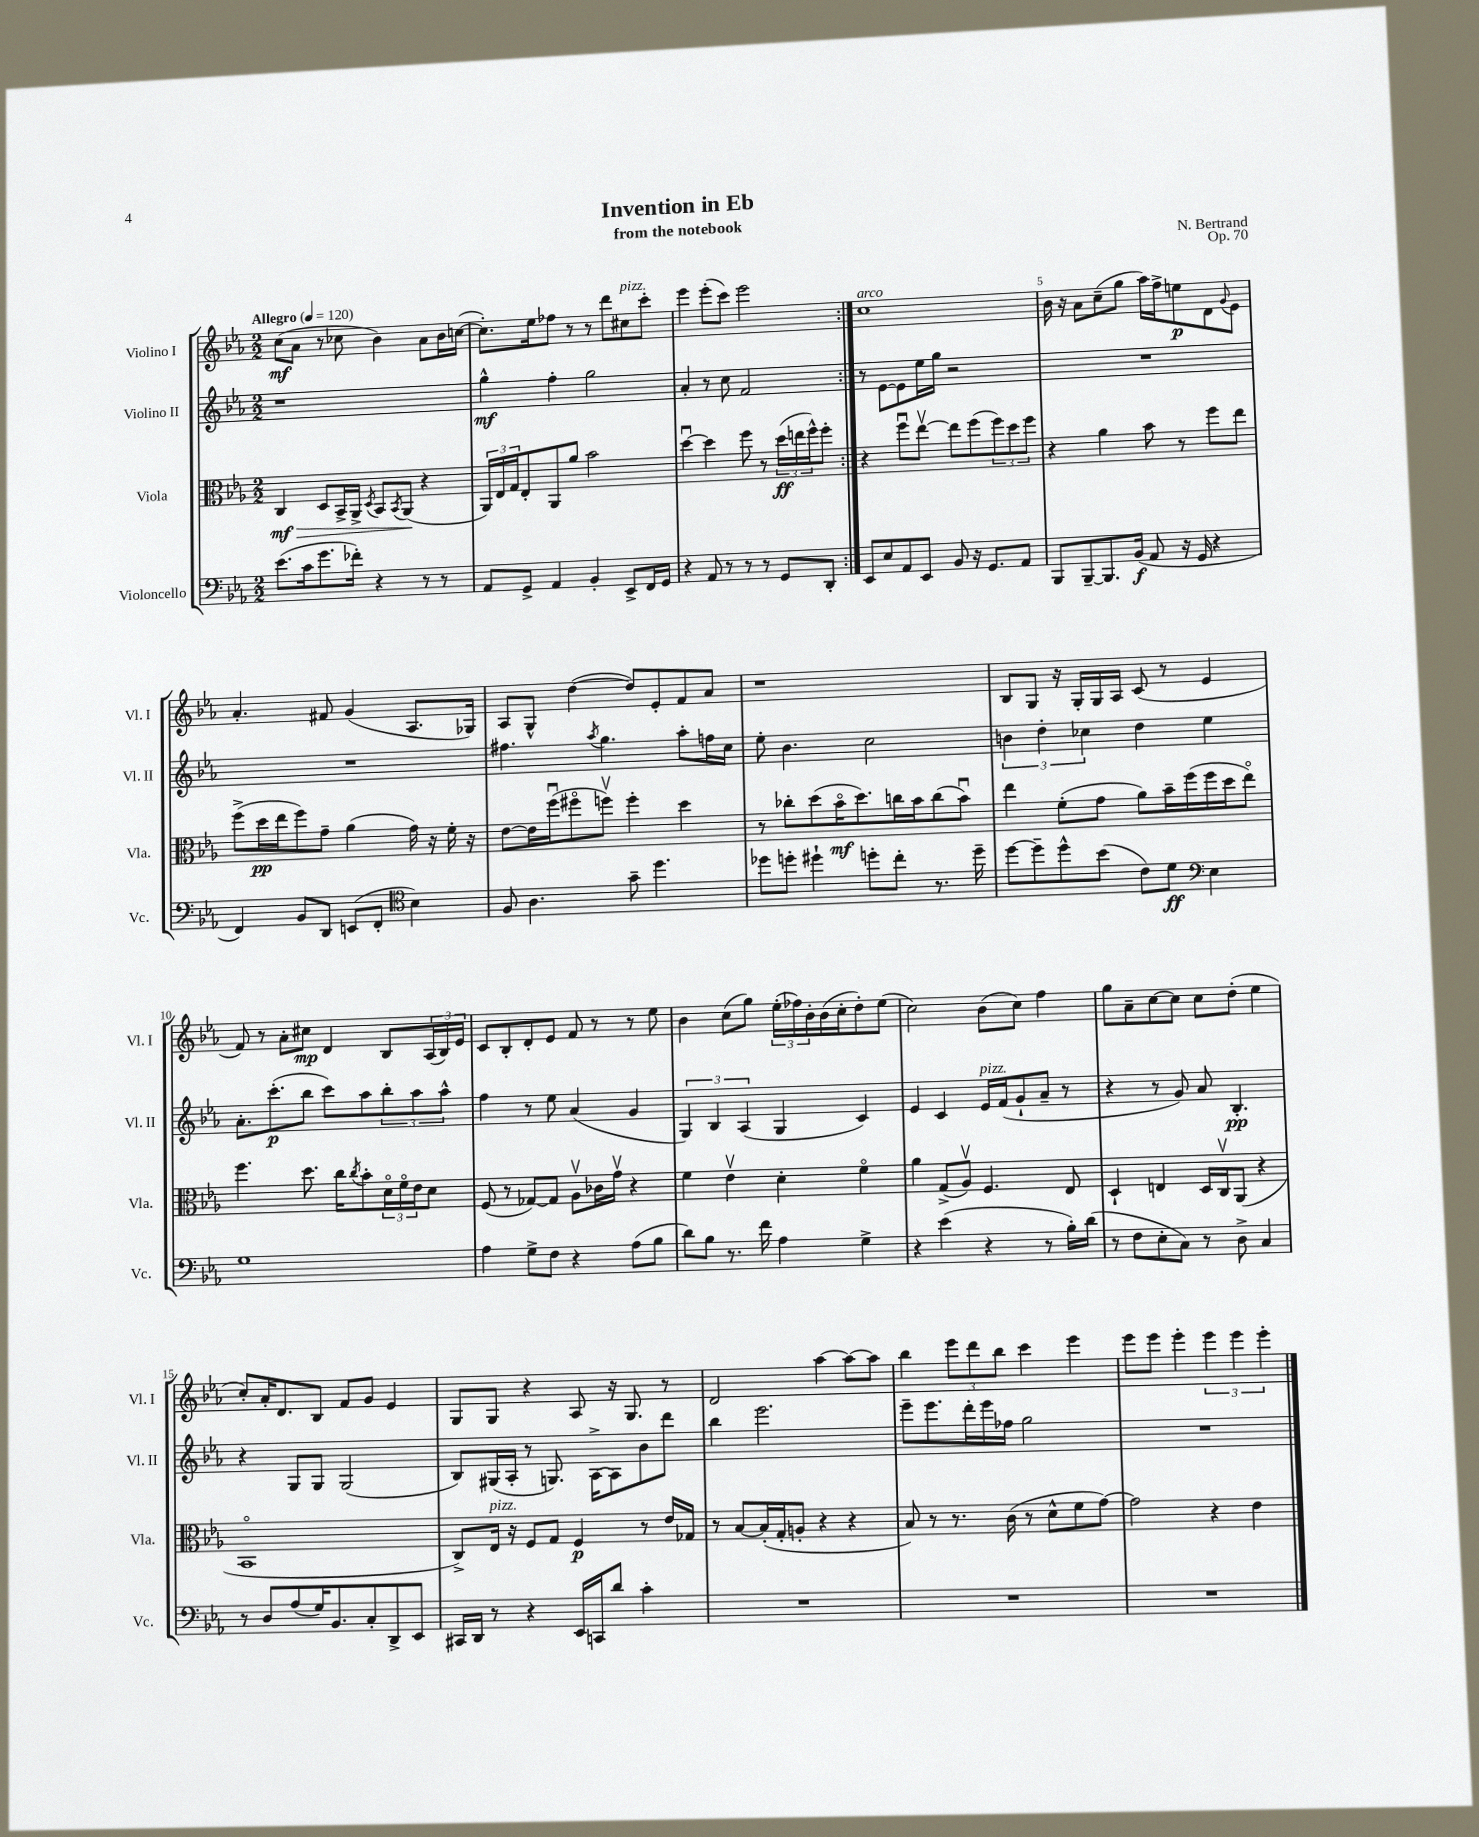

**kern	**kern	**kern	**kern
*staff4	*staff3	*staff2	*staff1
*clefF4	*clefC3	*clefG2	*clefG2
*k[b-e-a-]	*k[b-e-a-]	*k[b-e-a-]	*k[b-e-a-]
*M2/2	*M2/2	*M2/2	*M2/2
*MM120	*MM120	*MM120	*MM120
(8.e-\L	4C/	1r	(8cc\L
.	.	.	8a-\J
16c\k	.	.	.
8.g\	8D/L	.	8r
.	16BB-^/L	.	8cc-\
16f-'\Jk)	16AA-^/JJ	.	.
.	8qD/	.	.
4r	8BB-/L	.	4b-\)
.	8qBB-/	.	.
.	(8AA-/J	.	.
8r	4r	.	8a-\L
8r	.	.	16b-\L
.	.	.	([16cc\JJ
=	=	=	=
8AA-/L	24AA-/LL)	4gg^^\	8.cc'\]L)
.	24E-/	.	.
.	24G/J	.	.
8GG^/J	8E-'/	.	.
.	.	.	16ee-\k
4AA-/	8AA-/	4ff'\	8ff-\J
.	8a-/J	.	8r
4BB-'/	2b-\	2gg\	8r
.	.	.	8ddd\L
8EE-^/L	.	.	8cc#\
16FF/L	.	.	8ccc'\J
16GG/JJ	.	.	.
=	=	=	=
4r	[4ddu\	4a-'/	4eee-\
8AA-/	4dd\]	8r	(8eee-'\L
8r	.	8cc\	8ccc\J)
8r	8ff\	2f/	2eee-\
8r	8r	.	.
8GG/L	(24dd\LL	.	.
.	24ee\	.	.
.	24ff^^\J)	.	.
8DD'/J	8ff'\J	.	.
=:|!	=:|!	=:|!	=:|!
8EE-/L	4r	8r	1cc
8E-/	.	[8e-\L	.
8AA-/	8ffu\L	8e-\]	.
8EE-/J	[8ee-v\J	16ee-\L	.
.	.	16gg\JJ	.
8BB-/	8ee-\]L	2r	.
16r	(8ff\	.	.
8.GG/L	.	.	.
.	12ff\)	.	.
.	12dd\	.	.
8AA-/J	.	.	.
.	12ff\J	.	.
=	=	=	=
8BBB-/L	4r	1r	16b-\
.	.	.	16r
[8BBB-~/	.	.	8a-\L
8.BBB-/]	4a-\	.	(8cc~\
.	.	.	8gg\J
(16BB-/Jk	.	.	.
8AA-/	8b-\	.	16aa-\LL)
.	.	.	16ff^\J
16r	8r	.	8ee\
16GG/	.	.	.
4r	8ff\L	.	8d\
.	.	.	8qqg/
.	8ee-\J	.	8e-\J
=	=	=	=
4FF/)	(8ff^\L	1r	4.a-'/
.	16dd\L	.	.
.	16ee-\J	.	.
8BB-/L	8ff\)	.	.
8DD/J	8g~\J	.	8f#/
(8EE/L	(4a-\	.	(4g/
8FF'/J	.	.	.
*clefC4	*	*	*
4B-\)	16g\)	.	8.A-/L
.	16r	.	.
.	16f'\	.	.
.	16r	.	16G-/Jk)
=	=	=	=
8F/	[8e-\L	4.ff#\	8A-/L
4.A-\	16e-\]L	.	8G^^/J
.	(16ffu\J	.	.
.	8ff#o\	.	([4dd\
.	.	8qaa-/	.
.	8ffv\J)	4.gg\	.
8g~\	4ff'\	.	8dd/]L)
4.dd\	.	.	8e-'/
.	4dd\	8aa-'\L	8f/
.	.	16ff\L	8a-/J
.	.	16cc\JJ	.
=	=	=	=
8dd-\L	8r	8ee-'\	1r
8dd'\J	8cc-'\L	4.b-\	.
4dd#`\	(8dd\	.	.
.	16b-o\K	.	.
.	8.dd\)	.	.
8dd'\L	.	2cc\	.
8cc'\J	16cc\L	.	.
.	16b-\J	.	.
8.r	(8cc\	.	.
.	8b-u\J)	.	.
16dd~\	.	.	.
=	=	=	=
[8dd\L	4ee-\	6b\	8B-/L
8dd~\]	.	.	8G/J
.	.	6dd'\	.
8dd^^\	(8f'\L	.	16r
.	.	.	16G'/LL
.	.	6cc-\	.
(8b-\J	8g\J	.	16G/
.	.	.	16A-/JJ
8c\L)	8a-\L)	4dd\	(8c/
8d\J	16b-~\L	.	8r
.	(16ff\	.	.
*clefF4	*	*	*
4E-\	16ff\	4ee-\	4e-/
.	16dd\J	.	.
.	8ee-o\J)	.	.
=	=	=	=
1G	4.ff\	8.a-'\L	8f/)
.	.	.	8r
.	.	(8.ccc'\	.
.	.	.	8a-'\L
.	8.dd\	8bb-\J	8cc#\J
.	.	8ccc\L)	4d/
.	16cc\LK	.	.
.	8qcc/	.	.
.	8b-'\	8aa-\	.
.	24do\L	12bb-'\	8B-/L
.	24fo\	.	.
.	24e-\J	12aa-\	.
.	8d\J	.	(24A-/L
.	.	12aa-^^\J	24B-/)
.	.	.	24e-/JJ
=	=	=	=
4A-\	(8F/	4ff\	8c/L
.	8r	.	8B-'/
8G^\L	[8G-/L)	8r	8d'/
8F\J	8G-/]J	8ee-\	8e-/J
4r	8A-v\L	(4a-/	8f/
.	16c-\L	.	8r
.	16gv\JJ	.	.
(8A-\L	4r	4g/	8r
8B-\J	.	.	8ee-\
=	=	=	=
8d\L)	4f\	6G/)	4b-\
8B-\J	.	.	.
.	.	6B-/	.
8.r	4e-v\	.	(8cc\L
.	.	(6A-/	.
.	.	.	8gg\J)
16f\	.	.	.
4A-\	4d'\	4G/	(24ee-'\LL
.	.	.	24ff-\)
.	.	.	24b-'\
.	.	.	(16b-\
.	.	.	16cc'\J
4G^\	4fo\	4c/)	8dd'\)
.	.	.	(8ee-\J
=	=	=	=
4r	4a-\	4e-/	2cc\)
(4e-\	(8G^/L	4c/	.
.	8A-v/J)	.	.
4r	4.F/	16e-/LL	(8b-\L
.	.	(16f/J	.
.	.	8g`/	8cc\J)
8r	.	8a-~/J	4ff\
16B-'\LL)	8E-/	8r	.
(16d\JJ	.	.	.
=	=	=	=
8r	4D`/	4r	8gg\L
8F\L	.	.	8a-~\
8E-'\	4E/	8r	[8cc\
8C\J)	.	8g/)	8cc\]J
8r	16D/LL	8a-/	8cc\L
.	16Cv/J	.	.
8D^\	(8AA-/J	4.B-'/	(8dd'\J
4C/	4r	.	4ee-\
=	=	=	=
8r	1BB-o	4r	8cc'/L)
8D/L	.	.	16a-'/K
.	.	.	8.d/
(8A-/	.	8G/L	.
16G/K)	.	8G/J	8B-/J
8.BB-/	.	.	.
.	.	(2G/	8f/L
8C'/	.	.	8g/J
8DD^/	.	.	4e-/
8EE-/J	.	.	.
=	=	=	=
16CC#/LL	8C^/L)	8B-/L)	8G/L
16DD/JJ	.	.	.
8r	16E-/Jk	(16G#/L	8G/J
.	16r	16A-'/JJ	.
4r	8F/L	8r	4r
.	8G/J	8.G/)	.
16EE-/LL	4F/	.	8A-/
16CC/J	.	[16A-^\LK	.
8d/J	.	8A-\]	16r
.	.	.	8.G/
4c'\	8r	8b-\	.
.	16e-/LL	8ddd\J	8r
.	16G-/JJ	.	.
=	=	=	=
1r	8r	4bb-\	2d/
.	[8B-/L	.	.
.	(16B-'/]L	2.eee-\	.
.	16G'/J	.	.
.	8A'/J	.	.
.	4r	.	[4aa-\
.	4r	.	8aa-\_L
.	.	.	8aa-\]J
=	=	=	=
1r	8B-/)	8eee-~\L	4bb-\
.	8r	8.eee-\	.
.	8.r	.	12eee-\L
.	.	16ddd'\L	.
.	.	.	12ddd\
.	.	16eee-\	.
.	.	.	12bb-\J
.	(16c\	16ff-\JJ	.
.	8r	2gg\	4ccc\
.	8d^^\L	.	.
.	8f\	.	4eee-\
.	[8g\J)	.	.
=	=	=	=
1r	2g\]	1r	8eee-\L
.	.	.	8eee-\J
.	.	.	4eee-'\
.	4r	.	6eee-\
.	.	.	6eee-\
.	4e-\	.	.
.	.	.	6eee-'\
==	==	==	==
*-	*-	*-	*-
